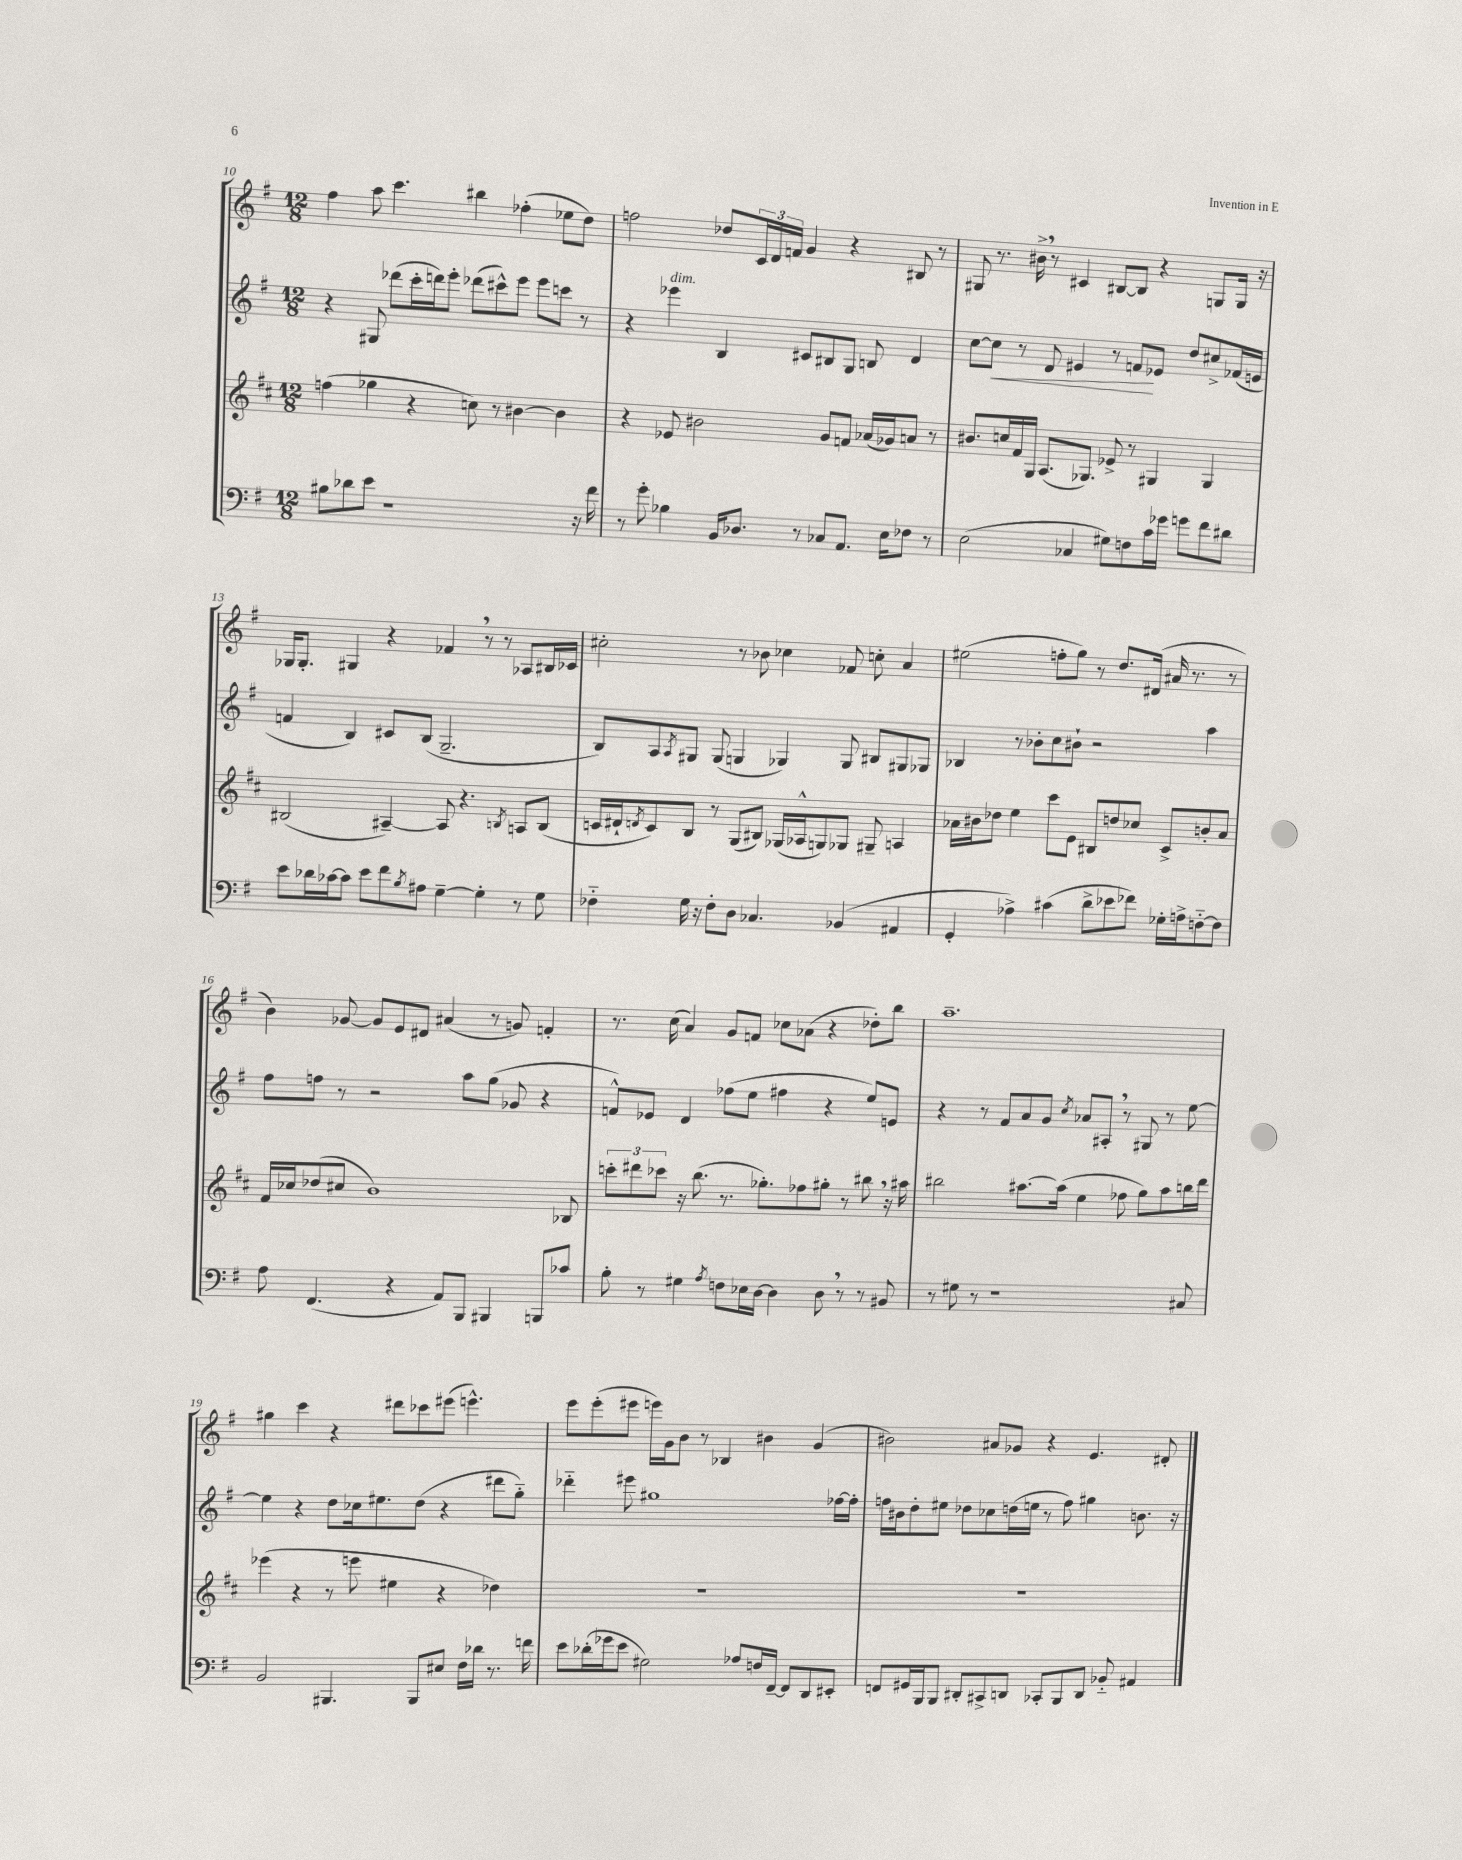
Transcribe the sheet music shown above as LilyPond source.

<<
\new StaffGroup <<
\new Staff = "s0" {
    \clef treble \key g \major \numericTimeSignature \time 12/8
    fis''4 a''8 c'''4. bis''4 fes''4-.( ees''8 d''8) |
    f''2 des''8 \tuplet 3/2 { c'16 d'16 f'16 } g'4 r4 bis8 r8 |
    gis8 r8. bis'16-> \breathe r8 cis'4 bis8~ bis8 r4 g8 g16 r16 |
    ges16 ges8.-. gis4 r4 fes'4 \breathe r8 r8 aes8 bis16 ces'16 |
    cis''2-. r8 bes'8 ces''4 fes'8 c''8-. a'4 |
    eis''2( f''8-. g''8) r8 d''8. dis'16( ais'16 r8. r8 |
    b'4) ges'8~ ges'8 e'8 dis'8 ais'4( r8 g'8) f'4-. |
    r8. c''16( a'4) g'8 f'8 ces''8 aes'8( r4 des''8-.) b''8 |
    a''1.-- |
    gis''4 c'''4 r4 dis'''8 ces'''8 eis'''8( e'''4.-^) |
    e'''8 e'''8-.( eis'''8 e'''16) g'16 b'8 r8 bes4 bis'4 g'4( |
    bis'2) ais'8 ges'8 r4 e'4. dis'8-. \bar "|." |
}
\new Staff = "s1" {
    \clef treble \key g \major \numericTimeSignature \time 12/8
    r4 gis8 des'''8( c'''16-. d'''16) e'''8-. des'''8( cis'''8-^) e'''8 e'''8 c'''8 r8 |
    r4 ees'''4^\markup { \italic "dim." } b4 cis'8 bis8 g8 b8 d'4 |
    c''8~ c''8\< r8 d'8 eis'4 r8 f'8\! ees'8 d''8 cis''8-> fes'16( e'16 |
    f'4 b4) cis'8 b8( g2.-- |
    b8) a8 \acciaccatura { a8 } gis8 gis8( g4 ges4) ges8 bis8 gis8 ges8 |
    bes4 r8 bes'8-. c''8 bis'8-! r2 a''4 |
    fis''8 f''8 r8 r2 a''8 g''8( ges'8 r4 |
    f'8-^) ees'8 d'4 fes''8( e''8 fis''4 r4 e''8) e'8 |
    r4 r8 fis'8 a'8 g'8 \acciaccatura { c''8 } aes'8 ais8-. \breathe r8 gis8 r8 e''8~ |
    e''4 r4 d''8 ces''16 eis''8. d''8( r4 dis'''8 g''8-_) |
    des'''4-_ eis'''8 gis''1 fes''16~ fes''16-. |
    f''16 bis'16 d''8-. eis''8 des''8 ces''8 d''16( e''16 r8 f''8) gis''4 b'8. r16 \bar "|." |
}
\new Staff = "s2" {
    \clef treble \key d \major \numericTimeSignature \time 12/8
    f''4( ges''4 r4 c''8) r8 bis'4~ bis'4 |
    r4 ees'8 bis'2 g'8 f'8 aes'16( ges'16) a'8 r8 |
    bis'8. c''16 fis'16 g16 a8.( ges8.) ees'8-> r8 gis4 gis4 |
    bis2( ais4~--) ais8 r4. \acciaccatura { b8 } a8 b8( |
    c'16 dis'16-! \acciaccatura { d'8 } c'8) b8 r8 g8( bis8) ges16( aes16-^ g8) ges8 gis8-- a4 |
    aes'16 bis'16 des''8 e''4 cis'''8 e'8 bis8 d''8 ces''8 cis'8-> b'8-. aes'8 |
    fis'16 ces''16 des''8( cis''8 b'1) bes8 |
    \tuplet 3/2 { c'''8-. dis'''8 ces'''8 } r16 b''8.( r8. ges''8.-.) fes''8 gis''8-. r8 bis''8 \breathe r16 ais''16 |
    bis''2 ais''8.~ ais''16( e''4 fes''8 g''8) ais''8 b''16 d'''16 |
    ees'''4( r4 r8 e'''8 eis''4 r4 des''4) |
    R1. |
    R1. \bar "|." |
}
\new Staff = "s3" {
    \clef bass \key g \major \numericTimeSignature \time 12/8
    bis8 des'8 e'8 r1 r16 fis'16 |
    r8 g'8-. bes4 b,16 des8. r8 ces8 a,8. e16 fes8 r8 |
    e2( ces4 gis8) f8 c'16 ges'16 g'8 fis'8 dis'8 |
    e'8 des'16 ces'16~ ces'8 e'8 fis'8 \acciaccatura { b8 } ais8 g4~-- g4-. r8 g8 |
    fes4-_ g16 r16 fes8-. d8 ces4. bes,4( ais,4 |
    g,4-. aes4->) cis'4( d'8-> ees'8 fes'8) ges16-. a16-> f8~-_ f8 |
    a8 fis,4.( r4 a,8) b,,8 bis,,4 b,,8 ces'8 |
    b8-. r8 gis4 \acciaccatura { a8 } f8 ees16 d16~ d4 d8 \breathe r8 r8 bis,8 |
    r8 gis8 r8 r1 cis8 |
    b,2 bis,,4. bis,,8 eis8 fis16 des'16 r8. f'16 |
    e'8 des'16-.( ges'16 e'8 gis2) aes8 f16 fis,16~-- fis,8 d,8 eis,8-. |
    f,8 gis,16 b,,16 b,,8 dis,8-. cis,8-> d,8 ces,8-. b,,8 d,8 bes,8-_ ais,4 \bar "|." |
}
>>
>>
\layout { \context { \Score currentBarNumber = #10 } }
